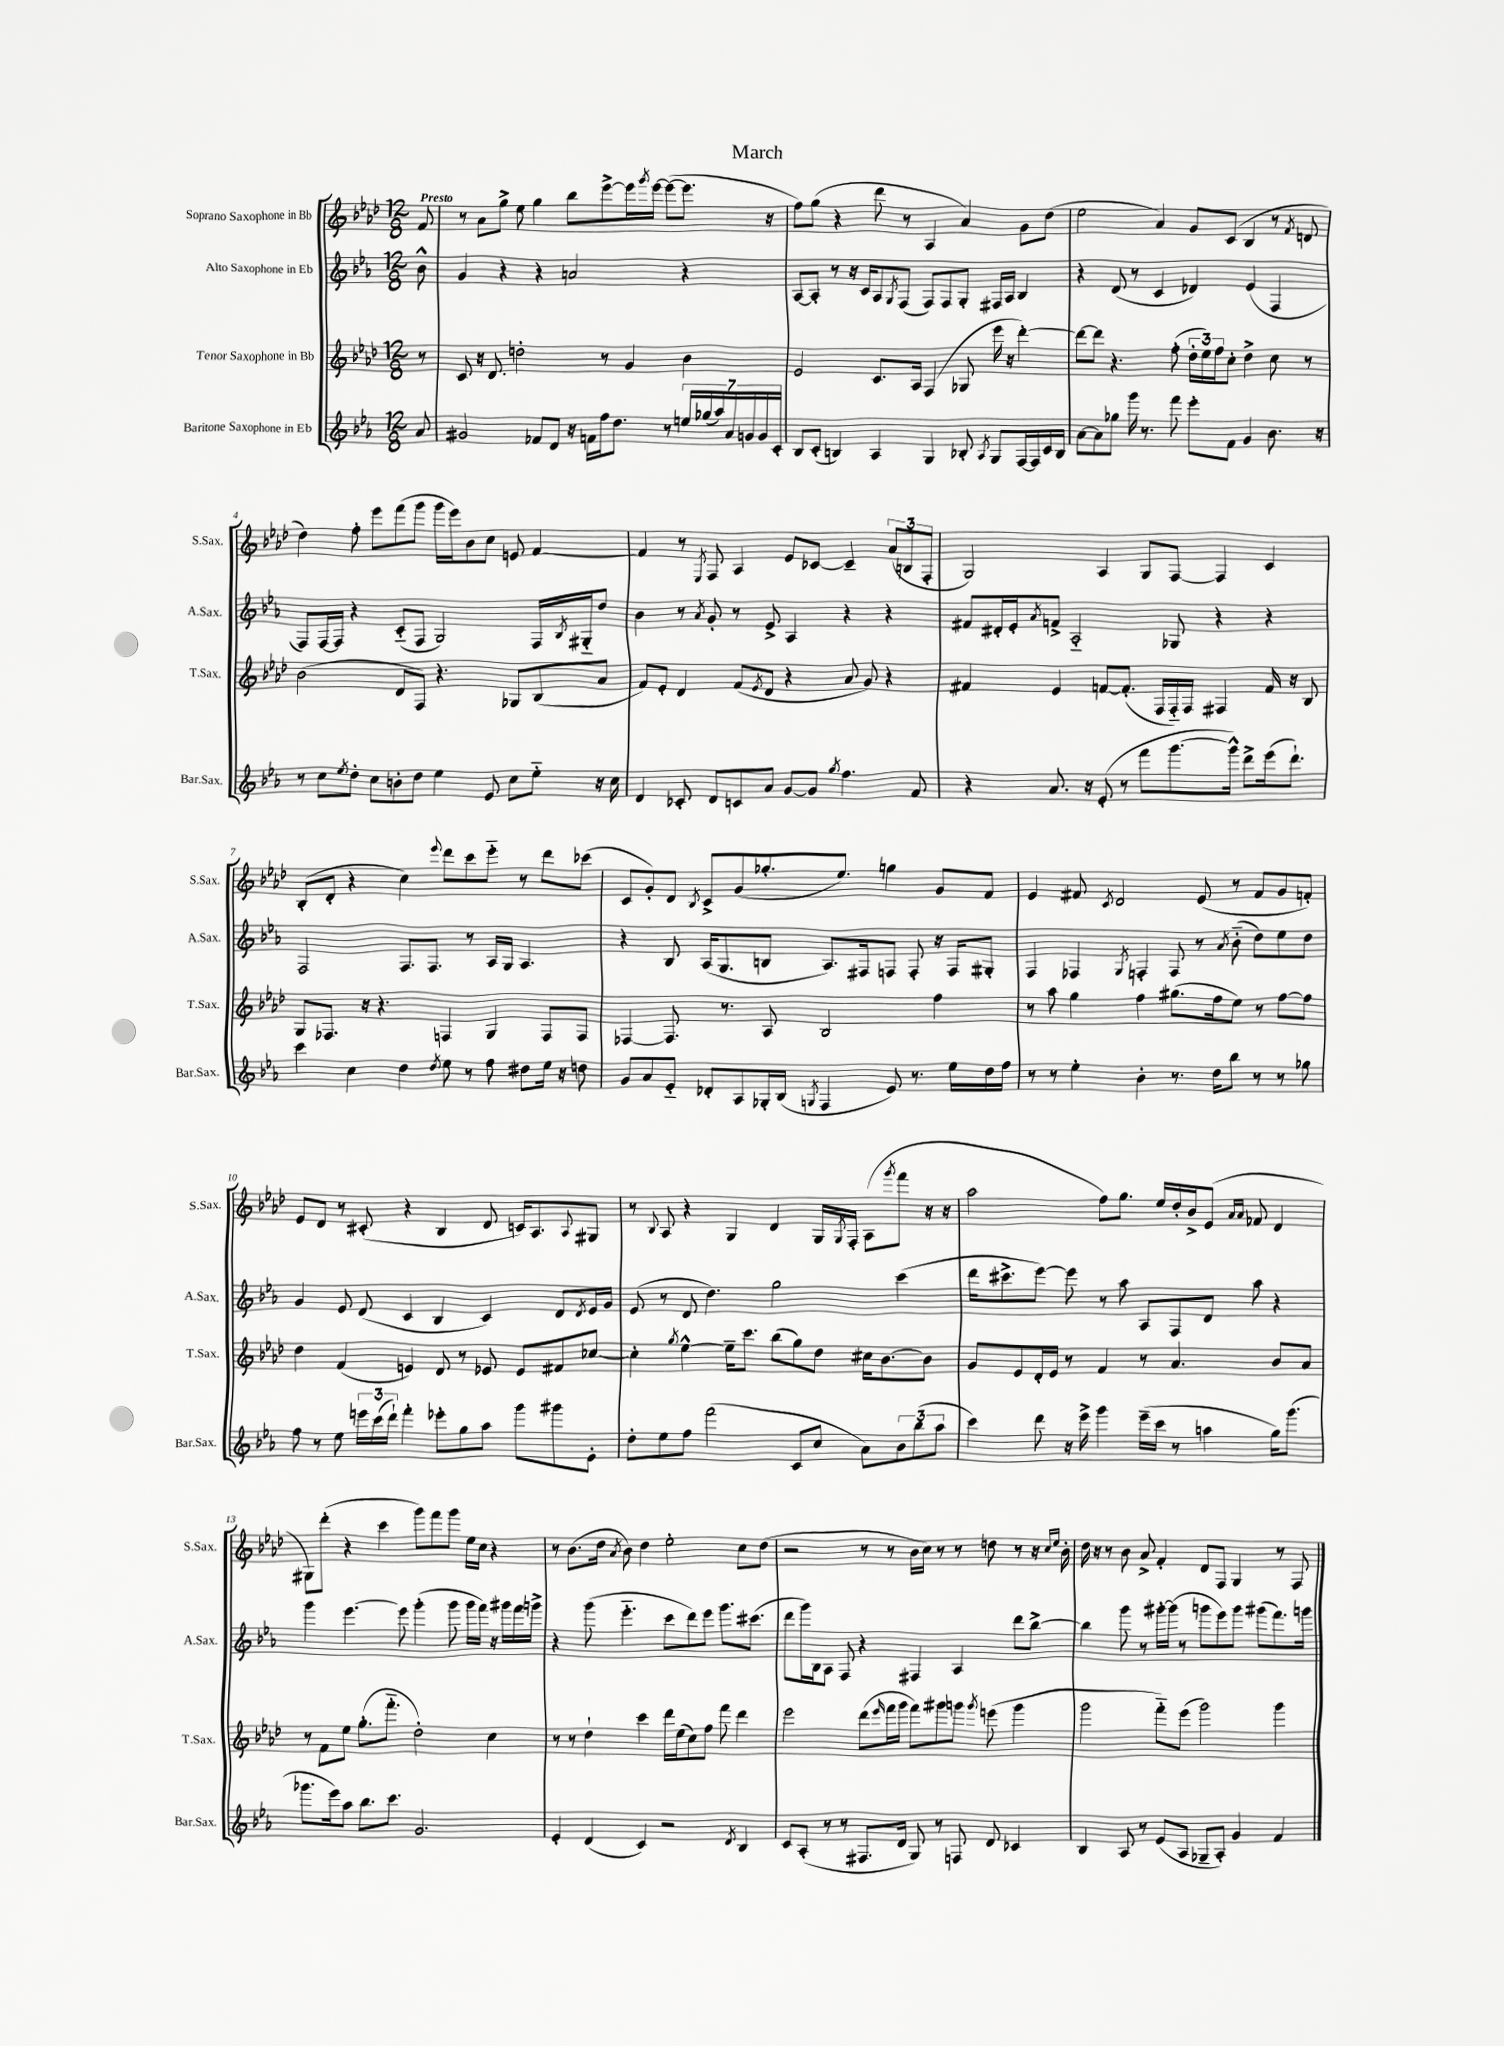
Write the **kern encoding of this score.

**kern	**kern	**kern	**kern
*part4	*part3	*part2	*part1
*staff4	*staff3	*staff2	*staff1
*I"Baritone Saxophone in Eb	*I"Tenor Saxophone in Bb	*I"Alto Saxophone in Eb	*I"Soprano Saxophone in Bb
*I'Bar.Sax.	*I'T.Sax.	*I'A.Sax.	*I'S.Sax.
*clefG2	*clefG2	*clefG2	*clefG2
*k[b-e-a-]	*k[b-e-a-d-]	*k[b-e-a-]	*k[b-e-a-d-]
*M12/8	*M12/8	*M12/8	*M12/8
=	=	=	=
!	!	!	!LO:TX:a:B:t=Presto
8a-/	8r	8b-^^\	8f/
=1	=1	=1	=1
2g#X/	8c/	4g/	8r
.	16r	.	8a-\L
.	8.d-/	.	.
.	.	4r	8gg^\J
.	2ddn'\	.	8ee-\
8f-X/L	.	4r	4gg\
8d/J	.	.	.
16r	.	2an/	8bb-\L
16fn\LL	.	.	.
16ff\J	8r	.	[8eee-^\
8.dd\J	.	.	.
.	4g/	.	16eee-\L]
.	.	.	8qggg/
.	.	.	[16eee-\JJ
8r	.	.	(8eee-\L_
28een/LL	4b-\	4r	8.eee-\J]
(28gg-X/	.	.	.
28aa-/)	.	.	.
28a-/	.	.	.
28gn/	.	.	.
28g/	.	.	.
.	.	.	16r
28c'/JJ	.	.	.
=2	=2	=2	=2
8B-/L	2e-/	[8A-/L	8ff\L)
(8c'/J	.	8A-'/J]	(8gg\J
4Bn/)	.	8r	4r
.	.	16r	.
.	.	16c/KL	.
4A-/	8.c/L	8A-/	8ddd-\
.	.	8qG/	.
.	.	(8F/J	8r
.	16A-/Jk	.	.
4G/	(4F/	8F/L)	4A-/
.	.	8F/	.
8B-X'/	8G-X/	8G'/J	4a-/)
8qA-/	.	.	.
8G/L	16eee-\	16F#X/LL	.
.	16r	16A-/JJ	.
[16F/L	[4ddd-'\)	4B-/	8g\L
16F/]	.	.	.
16c/	.	.	(8dd-\J
16B-/JJ	.	.	.
=3	=3	=3	=3
[8a-\L	8ddd-\L_	4r	2ee-\
8a-\]	8ddd-\J]	.	.
8gg-X\J	4.r	(8d/	.
16ggg\	.	8r	.
8.r	.	.	.
.	.	4c/	4a-/)
8fff\	(8ff'\	.	.
8eee-'\L	24dd-'\LL	4d-X/)	8g/L
.	24ee-\)	.	.
.	24ff\J	.	.
8f\J	8cc'\J	.	(8c/J
4g/	4dd-^\	(4e-/	4B-/
8.b-\	8cc\	4F/	8r
.	.	.	8qf/
.	8r	.	8dn/
16r	.	.	.
!!LO:LB:g=z
=4	=4	=4	=4
8r	(2b-\	8F/L)	4dd-\)
8cc\L	.	[16F/L	.
.	.	16F/JJ]	.
8qee-/	.	.	.
8dd'\J	.	4r	8ff'\
8cc\L	.	.	8eee-\L
8bn'\	8d-/L	(8c/L	(8fff\
8dd\J	8F/J)	8F/J	8ggg\J
4ee-\	4.r	2G/)	16ggg\LL
.	.	.	16eee-\J)
.	.	.	8b-\
8e-/	.	.	8cc\J
8cc\L	8G-X/L	.	8en/
8ee-\J	(8B-/	16F/LL	[4f/
.	.	8qB-/	.
.	.	16G#X/J	.
16r	8a-/J	8dd/J	.
16cc\	.	.	.
=5	=5	=5	=5
4d/	8f/L)	4b-\	4f/]
.	8e-'/J	.	.
8c-X'/	4d-/	8r	8r
.	.	8qa-/	8qE-/
8d/L	.	8g'/	8F/
8cn/	(8f/L	8r	4A-/
.	8qe-/	.	.
8a-/J	8d-/J	8e-^/	.
[8g/L	4r	4A-/	8e-/L
8g/J]	.	.	[8c-X/J
8qgg/	.	.	.
4.ff\	8a-/	4r	4c-~/]
.	8g/)	.	.
.	4r	4r	(12a-/L
.	.	.	12Bn/
8f/	.	.	.
.	.	.	12F'/J
=6	=6	=6	=6
4r	4f#X/	8f#X/L	2G/)
.	.	16d#X'/L	.
.	.	16e-'/J	.
.	.	8qa-/	.
8.a-/	4e-/	8fn^/J	.
.	.	2A-/	.
16r	.	.	.
(8e-'/	[8fn/L	.	4A-/
8r	(8.f'/J]	.	.
8fff\L	.	.	8G/L
.	16F/LL	.	.
[8.ggg\	16F/)	8G-X/	[8F/J
.	16F/JJ	.	.
.	4F#X/	4r	4F/]
16ggg^^\Jk])	.	.	.
8ddd^\L	.	.	.
(16eee-\k	16f/	4r	4c/
8.ddd`\J)	16r	.	.
.	8B-/	.	.
!!LO:LB:g=z
=7	=7	=7	=7
4ccc\	8G/L	2F/	(8B-'/L
.	8.F-X/J	.	8d-'/J
4cc\	.	.	4r
.	16r	.	.
.	4.r	.	.
4dd\	.	8.F/L	4cc\)
.	.	8.F/J	.
8qdd/	.	.	8qqeee-/
8ee-\	4Fn/	.	8ddd-\L
8r	.	8r	8ccc\
8ff\	4G/	16A-/LL	8eee-\J
.	.	16G/JJ	.
8dd#X\L	.	4.A-/	8r
16ee-\Jk	8F/L	.	8ddd-\L
16r	.	.	.
8ddn\	8F/J	.	(8ccc-X\J
=8	=8	=8	=8
8g/L	[4F-X/	4r	8c/L
8a-/	.	.	8g'/)
8e-/J	8.F-/]	8B-/	8d-/J
.	.	.	8qB-/
8d-X'/L	.	(16A-/KL	8c^/L
.	8.r	8.G/	.
8A-/	.	.	(8g/
16G-X'/L	8A-/	8Bn/J	8.gg-X'/
(16B-/JJ	.	.	.
8qGn/	.	.	.
4F/	2B-/	8.A-/L)	.
.	.	.	8.ee-/J)
.	.	16F#X/k	.
8e-/)	.	8Fn/J	4ggn\
8.r	.	8F'/	.
.	4ff\	16r	8g/L
16ee-\LL	.	16F/KL	.
16dd\	.	8G#X'/J	8f/J
16ff\JJ	.	.	.
=9	=9	=9	=9
8r	8r	4F/	4e-/
8r	8aa-\	.	.
4ee-'\	4gg\	4F-X/	8f#X/
.	.	.	8qc/
.	.	.	2d-/
.	.	8qG/	.
4b-'\	4ff\	4Fn'/	.
8.r	(8.gg#X\L	8F/	.
.	.	8r	(8e-/
16dd\KL	16ff\k	.	.
.	.	8qa-/	.
8bb-\J	8ee-\J)	(8b-\	8r
8r	8r	8dd\L)	8f#/L
8r	[8ff\L	8ee-\	8g/
8gg-X\	8ff\J]	8dd\J	8fn'/J)
!!LO:LB:g=z
=10	=10	=10	=10
8ff\	4dd-\	4g/	8e-/L
8r	.	.	8d-/J
8ee-\	(4f/	8e-/	8r
24eeen\LL	.	(8d/	(8c#X'/
(24ccc\	.	.	.
24ddd`\JJ)	.	.	.
4fff'\	4en/)	4c/	4r
8eee-X'\L	8d-/	4B-/	4B-/
8gg\	8r	.	.
8aa-\J	8e-X/	4c/)	8d-/
8ggg\L	8e-/L	.	16cn/KL)
.	.	.	8.A-/
8ggg#X\	8f#X/	8d/L	.
.	.	8qd/	8qqA-/
8e-'\J	[8cc-X/J	16e-/L	8G#X/J
.	.	16g/JJ	.
=11	=11	=11	=11
8dd'\L	4cc-'\]	(8e-/	8r
.	.	.	8qqB-/
8ee-\	.	8r	8A-/
.	8qgg/	.	.
8ff\J	[4ee-^^\	8d/	4r
(2fff\	.	4.dd\)	.
.	16ee-~\KL]	.	4G/
.	8.ccc\J	.	.
.	(8bb-\L	2gg\	4d-/
8c/L	8gg\)	.	.
8cc/J	8dd-\J	.	16G/LL
.	.	.	8qG/
.	.	.	16F'/JJ
8a-\L)	16cc#X\KL	.	(8A-\L
.	[8.b-\	.	.
.	.	.	8qggg/
12b-\	.	(4ccc\	8fff\J
(12bb-\	.	.	.
.	8b-\J]	.	16r
12aa-\J	.	.	.
.	.	.	16r
=12	=12	=12	=12
4ccc\)	8g/L	16ddd\KL	2aa-\
.	.	8.ccc#X^\	.
.	8e-/	.	.
8ddd\	16d-'/L	[8eee-\J)	.
.	16e-/JJ	.	.
16r	8r	8eee-\]	.
16eee-^\	.	.	.
4ggg\	4f/	8r	8ff\L)
.	.	8aa-\	8.gg\J
(16eee-~\LL	8r	8A-/L	.
16ccc\JJ	.	.	16ee-/LL
8r	4.a-/	8F/	16dd-'/
.	.	.	16b-^/J
4aan\	.	8d/J	(8e-/J
.	.	.	16qqa-/LL
.	.	.	16qqa-/JJ
.	.	8aa-\	8f-X/
16gg\KL)	8b-/L	4r	4d-/
(8.ggg\J	.	.	.
.	8a-/J	.	.
!!LO:LB:g=z
=13	=13	=13	=13
8.ggg-X\L	8r	4ggg\	8G#X\L)
.	8f\L	.	(8ddd-'\J
16eee-\k)	.	.	.
8aa-\J	8ee-\J	[4.eee-\	4r
8.bb-\L	(8.gg'\L	.	.
.	.	.	4ccc\
8.ccc\J	8.fff\J	.	.
.	.	8eee-\]	.
2.g/	2dd-'\)	(4ggg'\	8ggg\L)
.	.	.	8fff\
.	.	8ggg\	8ggg\J
.	.	16ggg\LL	16ee-\LL
.	.	16fff\JJ)	16cc\JJ
.	4cc\	16r	4r
.	.	16ggg#X\LL	.
.	.	16fff\	.
.	.	16gggn^\JJ	.
=14	=14	=14	=14
4e-'/	8r	4r	8r
.	8r	.	(8.b-\L
(4d/	4dd-`\	(8ggg\	.
.	.	.	16dd-\Jk
.	.	.	8qa-/
.	.	4.eee-\	8b-\)
4c/)	4ccc\	.	4dd-\
2r	16ddd-\LL	8ccc\L	2ee-'\
.	(16ee-\J	.	.
.	8cc\)	8ddd\)	.
.	8ff\J	8eee-\J	.
.	8fff\	8.ggg\L	.
8qd/	.	.	.
4B-/	4ddd-\	.	8cc\L
.	.	(8.ccc#X\J	.
.	.	.	(8dd-\J
=15	=15	=15	=15
8c/L	2eee-\	8ddd\L	2r
(8A-'/J	.	16ggg\L)	.
.	.	16B-\J	.
8r	.	8A-\J	.
8r	.	8F/	.
8.F#X/L	(8ddd-\L	4r	8r
.	16qqeee-/	.	.
.	16fff\L	.	8r
16d/Jk	16ggg\JJ	.	.
8G/)	8fff\L)	4F#X/	16b-\LL
.	.	.	16cc\JJ)
8r	8ggg#X\	.	8r
8Fn/	8gggn\J	4A-/	8r
.	8qggg/	.	.
8d/	(8eeen\	.	8ddn\
4c-X/	4ggg\	8ddd\L	8r
.	.	[8bb-^\J	16r
.	.	.	16qqcc/LL
.	.	.	16qqee-/JJ
.	.	.	16b-'\
=16	=16	=16	=16
4B-/	2ggg\	4bb-\]	16dd-\
.	.	.	16r
.	.	.	8r
8A-/	.	8ggg\	8b-\
8r	.	8r	8a-^/
(8e-/L	8fff\L)	[16ggg#X'\LL	4f'/
.	.	(16ggg#\JJ]	.
8A-/J	(8eee-\J	8r	.
8G-X~/L	2ggg\)	8gggn\L	8d-/L
8A-'/J)	.	8eee-\)	8F/J
4g/	.	8ggg\J	4G/
.	.	(8ggg#X\L	.
4f/	4ggg\	8.fff\)	8r
.	.	.	8F/
.	.	16gggn\Jk	.
==	==	==	==
*-	*-	*-	*-
